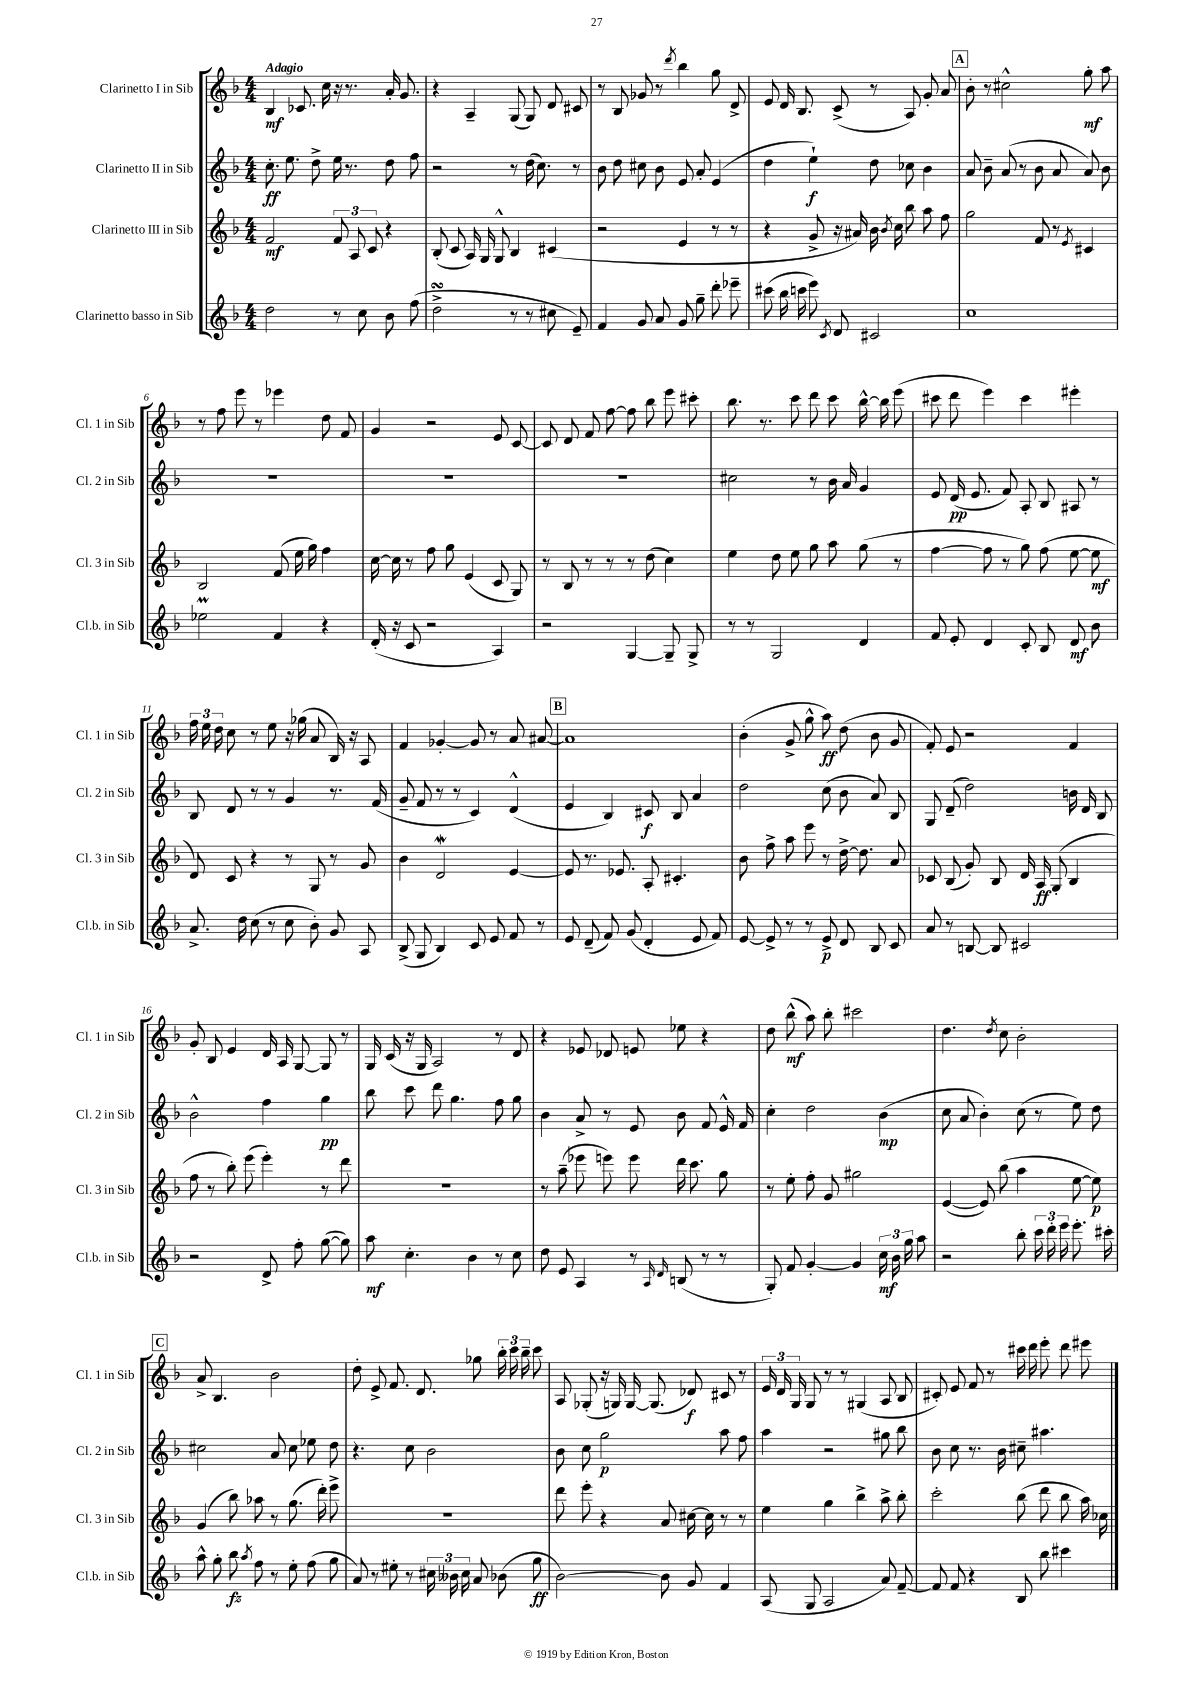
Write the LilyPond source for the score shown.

<<
\new StaffGroup <<
\new Staff = "s0" \with { instrumentName = "Clarinetto I in Sib" shortInstrumentName = "Cl. 1 in Sib" } {
    \clef treble \key f \major \numericTimeSignature \time 4/4 \tempo "Adagio"
    \autoBeamOff bes4\mf ces'8. c''16 r16 r8. a'16-. g'8. |
    r4 a4-- g8( g8) d'8 cis'8 |
    r8 bes8 ges'8 r8 \acciaccatura { d'''8 } bes''4 g''8 d'8-> |
    e'8 d'16 bes8. c'8->( r8 a8) g'8-. a'8 |
    \mark \markup { \box "A" } bes'8-. r8 cis''2-^ g''8-.\mf a''8 |
    r8 f''8 e'''8 r8 ees'''4 d''8 f'8 |
    g'4 r2 e'8 c'8~ |
    c'8 d'8 f'8 f''8~ f''8 bes''8 e'''8 cis'''8-. |
    bes''8. r8. c'''8 d'''8 c'''8 bes''16~-^ bes''16 e'''8( |
    cis'''8 d'''8 e'''4) cis'''4 eis'''4-. |
    \tuplet 3/2 { f''16 e''16 d''16 } c''8 r8 e''8 r16 ges''16( a'8 bes16) r16 a8 |
    f'4 ges'4~-. ges'8 r8 a'8 ais'8~ |
    \mark \markup { \box "B" } ais'1 |
    bes'4-.( g'8-> g''8-^ a''8\ff) d''8( bes'8 g'8 |
    f'8-.) e'8 r2 f'4 |
    g'8-. bes8 e'4 d'16 a16 g8~ g8 r8 |
    g16 c'16( r16 g16 a2) r8 d'8 |
    r4 ees'8 des'8 e'8 ees''8 r4 |
    d''8 bes''8-^\mf( a''8) bes''8-. cis'''2 |
    d''4. \acciaccatura { d''8 } c''8 bes'2-. |
    \mark \markup { \box "C" } a'8-> bes4. bes'2 |
    d''8-. e'8-> f'8. d'8. ges''8 \tuplet 3/2 { bes''16-. c'''16 bes''16-- } c'''8 |
    a8 ges8-.( r16 g16) g16~ g8.( des'8\f) cis'8 r8 |
    \tuplet 3/2 { e'16 d'16 g16 } g8 r8 r8 gis4( a8 bes8 |
    cis'8-.) e'8 f'8 r8 cis'''16 d'''16 e'''8-. d'''8 eis'''8 \bar "|." |
}
\new Staff = "s1" \with { instrumentName = "Clarinetto II in Sib" shortInstrumentName = "Cl. 2 in Sib" } {
    \clef treble \key f \major \numericTimeSignature \time 4/4
    \autoBeamOff c''8.-.\ff e''8. d''8-> e''16 r8. d''8 f''8 |
    r2 r8 d''16( c''8.) r8 |
    bes'8 d''8 cis''8 bes'8 e'8 a'8-. e'4( |
    d''4 e''4-!\f) d''8 ces''8 bes'4 |
    \mark \markup { \box "A" } a'8 bes'8-- a'8( r8 bes'8 a'8 a'8) bes'8 |
    R1 |
    R1 |
    R1 |
    cis''2 r8 bes'16 a'16 g'4 |
    e'8 d'16\pp( e'8. f'8) a8-. bes8 ais8 r8 |
    bes8 d'8 r8 r8 g'4 r8. f'16( |
    g'8-- f'8 r8 r8 c'4) d'4-^( |
    \mark \markup { \box "B" } e'4 bes4) cis'8\f bes8 a'4 |
    d''2 c''8( bes'8 a'8) bes8 |
    g8 d'8--( d''2) b'16 d'16 bes8 |
    bes'2-^ f''4 g''4\pp |
    bes''8 c'''8 d'''8 g''4. f''8 g''8 |
    bes'4 a'8-> r8 e'8 bes'8 f'8 e'16-^ f'16 |
    c''4-. d''2 bes'4\mp( |
    c''8 a'8 bes'4-.) c''8( r8 e''8) d''8 |
    \mark \markup { \box "C" } cis''2 a'8 cis''8 ees''8 d''8 |
    r4. c''8 bes'2 |
    bes'8 c''8 g''2\p a''8 f''8 |
    a''4 r2 gis''8 bes''8 |
    bes'8 c''8 r8. bes'16 cis''8-- ais''4. \bar "|." |
}
\new Staff = "s2" \with { instrumentName = "Clarinetto III in Sib" shortInstrumentName = "Cl. 3 in Sib" } {
    \clef treble \key f \major \numericTimeSignature \time 4/4
    \autoBeamOff f'2\mf \tuplet 3/2 { f'8 a8 c'8 } r4 |
    bes8-.( c'8 a16) g16 g8-^ bes4 cis'4( |
    r2 e'4 r8 r8 |
    r4 g'8-> r16 ais'16) bes'16 \acciaccatura { bes'8 } c''16 bes''8 a''8 f''8 |
    \mark \markup { \box "A" } g''2 f'8 r8 \acciaccatura { e'8 } cis'4 |
    bes2 f'8( e''16 g''16) f''4 |
    c''16~ c''16 r8 f''8 g''8 e'4( c'8 g8) |
    r8 bes8 r8 r8 r8 d''8( c''4) |
    e''4 d''8 e''8 g''8 a''8 g''8( r8 |
    f''4~ f''8 r8 g''8) f''8( e''8~ e''8\mf |
    d'8) c'8 r4 r8 g8 r8 g'8 |
    bes'4 d'2\mordent e'4~ |
    \mark \markup { \box "B" } e'8 r8. ees'8. a8-. cis'4.-. |
    bes'8 f''8-> a''8 e'''8 r8 d''16~-> d''8. a'8 |
    ces'8 bes8( g'8-.) bes8 d'16 a16\ff g8-.( bes4 |
    f''8 r8 bes''8-.) e'''8( e'''4-.) r8 d'''8 |
    R1 |
    r8 a''8--( ees'''8 e'''8) e'''8 d'''16 c'''8. g''8 |
    r8 e''8-. f''8-. g'8 gis''2 |
    e'4~( e'8) bes''8( a''4 e''8~ e''8\p) |
    \mark \markup { \box "C" } g'4( bes''8) aes''8 r8 g''8.( d'''16-.) e'''8-> |
    R1 |
    d'''8 e'''8-. r4 a'8 cis''16~ cis''16 r8 r8 |
    e''4 g''4 bes''4-> a''8-> bes''8-. |
    c'''2-. bes''8( d'''8 bes''8 a''16) ces''16 \bar "|." |
}
\new Staff = "s3" \with { instrumentName = "Clarinetto basso in Sib" shortInstrumentName = "Cl.b. in Sib" } {
    \clef treble \key f \major \numericTimeSignature \time 4/4
    \autoBeamOff d''2 r8 c''8 bes'8 f''8( |
    d''2->\turn r8 r8 cis''8 e'8--) |
    f'4 g'8 a'8 g'8 g''8-- d'''8-. ees'''8-- |
    cis'''8( bes''16 c'''16 e'''8) \acciaccatura { c'8 } d'8 cis'2 |
    \mark \markup { \box "A" } c''1 |
    ees''2\prall f'4 r4 |
    d'16-.( r16 c'8 r2 a4) |
    r2 g4~ g8-- g8-> |
    r8 r8 g2 d'4 |
    f'8 e'8-. d'4 c'8-. bes8 d'8\mf bes'8 |
    a'8.-> d''16 c''8( r8 c''8 bes'8-.) g'8 a8 |
    bes8->( g8 bes4) c'8 e'8 f'8 r8 |
    \mark \markup { \box "B" } e'8 d'8--( f'8) g'8( d'4-. e'8 f'8) |
    e'8~ e'8-> r8 r8 e'8->\p d'8 bes8 c'8 |
    a'8 r8 b8~ b8 cis'2 |
    r2 d'8-> f''8-. g''8~( g''8) |
    a''8\mf c''4.-. bes'4 r8 c''8 |
    d''8 e'8 a4 r8 \grace { a16 d'16 } b8( r8 r8 |
    g8-.) f'8 g'4~-. g'4 \tuplet 3/2 { c''16\mf bes'16 g''16 } a''8 |
    r2 bes''8-. \tuplet 3/2 { c'''16 d'''16-. e'''16 } e'''8.-. cis'''16-. |
    \mark \markup { \box "C" } a''8-^ g''8-. bes''8\fz \acciaccatura { a''8 } f''8 r8 e''8-. f''8( g''8 |
    a'8) r8 eis''8-. r8 \tuplet 3/2 { cis''16 beses'16 cis''16 } a'8 bes'8( g''8\ff |
    bes'2~) bes'8 g'8 f'4 |
    a8( g8 a2 a'8) f'8~-- |
    f'8 f'8 r4 bes8 bes''8 cis'''4 \bar "|." |
}
>>
>>
